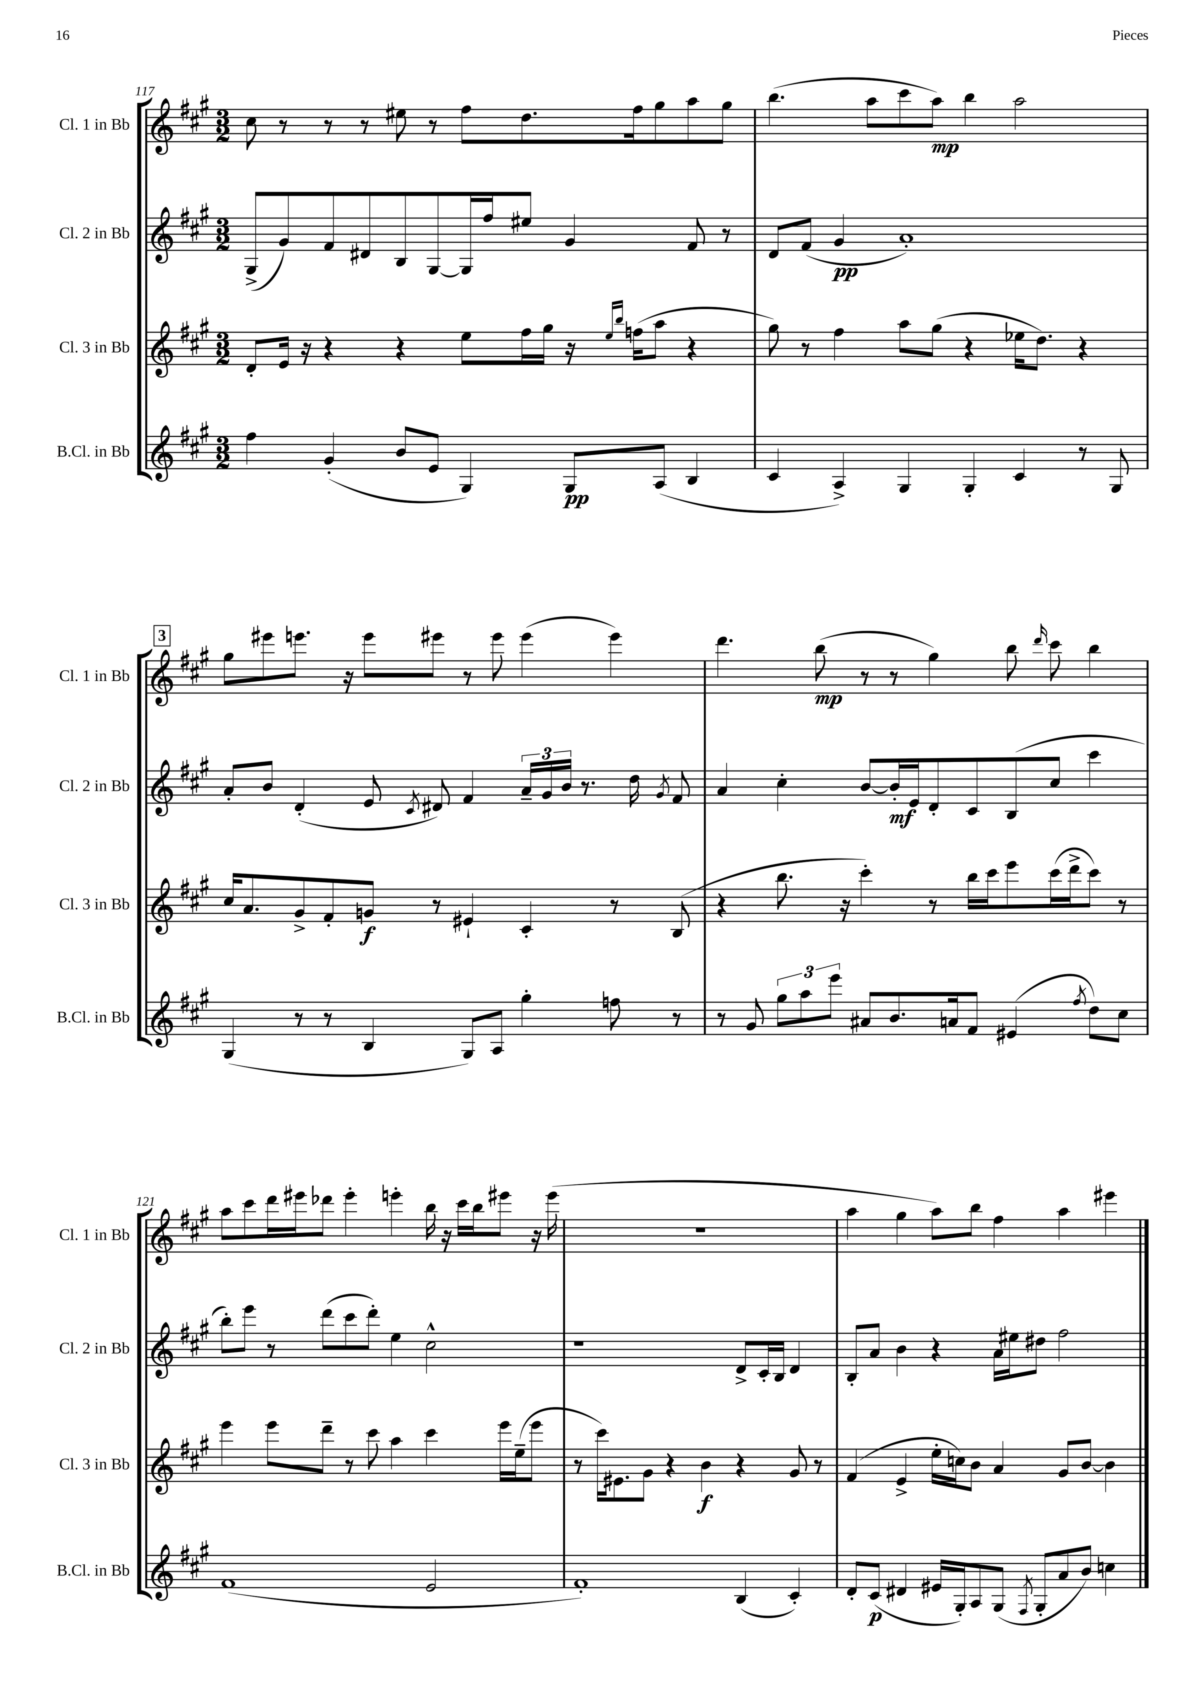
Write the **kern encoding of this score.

**kern	**dynam	**kern	**dynam	**kern	**dynam	**kern	**dynam
*part4	*part4	*part3	*part3	*part2	*part2	*part1	*part1
*staff4	*staff4	*staff3	*staff3	*staff2	*staff2	*staff1	*staff1
*I"B.Cl. in Bb	*	*I"Cl. 3 in Bb	*	*I"Cl. 2 in Bb	*	*I"Cl. 1 in Bb	*
*I'B.Cl. in Bb	*	*I'Cl. 3 in Bb	*	*I'Cl. 2 in Bb	*	*I'Cl. 1 in Bb	*
*clefG2	*	*clefG2	*	*clefG2	*	*clefG2	*
*k[f#c#g#]	*	*k[f#c#g#]	*	*k[f#c#g#]	*	*k[f#c#g#]	*
*M3/2	*	*M3/2	*	*M3/2	*	*M3/2	*
=117	=117	=117	=117	=117	=117	=117	=117
4ff#\	.	8d'/L	.	(8G#^/L	.	8cc#\	.
.	.	16e/Jk	.	8g#/)	.	8r	.
.	.	16r	.	.	.	.	.
(4g#'/	.	4r	.	8f#/	.	8r	.
.	.	.	.	8d#X/	.	8r	.
8b/L	.	4r	.	8B/	.	8ee#X\	.
8e/J	.	.	.	[8G#/	.	8r	.
4G#/)	.	8ee\L	.	16G#/L]	.	8ff#\L	.
.	.	.	.	16ff#/J	.	.	.
.	.	16ff#\L	.	8ee#X/J	.	8.dd\	.
.	.	16gg#\JJ	.	.	.	.	.
8G#/L	pp	16r	.	4g#/	.	.	.
.	.	16qqee/LL	.	.	.	.	.
.	.	16qqbb/JJ	.	.	.	.	.
.	.	(16ffn\KL	.	.	.	16ff#\k	.
(8A/J	.	8aa\J	.	.	.	8gg#\	.
4B/	.	4r	.	8f#/	.	8aa\	.
.	.	.	.	8r	.	8gg#\J	.
=118	=118	=118	=118	=118	=118	=118	=118
4c#/	.	8gg#\)	.	8d/L	.	(4.bb\	.
.	.	8r	.	(8f#/J	.	.	.
4A^/)	.	4ff#\	.	4g#/	pp	.	.
.	.	.	.	.	.	8aa\L	.
4G#/	.	8aa\L	.	1a')	.	8ccc#\	.
.	.	(8gg#\J	.	.	.	8aa\J)	mp
4G#'/	.	4r	.	.	.	4bb\	.
4c#/	.	16ee-X\KL	.	.	.	2aa\	.
.	.	8.dd\J)	.	.	.	.	.
8r	.	4r	.	.	.	.	.
8G#/	.	.	.	.	.	.	.
!!LO:LB:g=z
!!LO:REH:place=s1:t=3
=119	=119	=119	=119	=119	=119	=119	=119
(4G#/	.	16cc#/KL	.	8a'/L	.	8gg#\L	.
.	.	8.a/	.	.	.	.	.
.	.	.	.	8b/J	.	8eee#X\	.
8r	.	8g#^/	.	(4d'/	.	8.eeen\J	.
8r	.	8f#'/	.	.	.	.	.
.	.	.	.	.	.	16r	.
4B/	.	8gn/J	f	8e/	.	8eee\L	.
.	.	.	.	8qc#/	.	.	.
.	.	8r	.	8d#X/)	.	8eee#X\J	.
8G#/L)	.	4e#X`/	.	4f#/	.	8r	.
8A/J	.	.	.	.	.	8eee#\	.
4gg#'\	.	4c#'/	.	24a~/LL	.	(4eee#\	.
.	.	.	.	24g#/	.	.	.
.	.	.	.	24b/JJ	.	.	.
.	.	.	.	8.r	.	.	.
8ffn\	.	8r	.	.	.	4eee#\)	.
.	.	.	.	16dd\	.	.	.
.	.	.	.	8qg#/	.	.	.
8r	.	(8B/	.	8f#/	.	.	.
=120	=120	=120	=120	=120	=120	=120	=120
8r	.	4r	.	4a/	.	4.ddd\	.
8g#/	.	.	.	.	.	.	.
12gg#\L	.	8.bb\	.	4cc#'\	.	.	.
12aa\	.	.	.	.	.	.	.
.	.	.	.	.	.	(8bb\	mp
12eee\J	.	.	.	.	.	.	.
.	.	16r	.	.	.	.	.
8a#X/L	.	4ccc#'\)	.	[8b/L	.	8r	.
8.b/	.	.	.	16b'/L]	mf	8r	.
.	.	.	.	16e/J	.	.	.
.	.	8r	.	8d'/	.	4gg#\)	.
16an/k	.	.	.	.	.	.	.
8f#/J	.	16bb\LL	.	8c#/	.	.	.
.	.	16ccc#\J	.	.	.	.	.
(4e#X/	.	8eee\	.	(8B/	.	8bb\	.
.	.	.	.	.	.	16qqddd/	.
.	.	(16ccc#\L	.	8cc#/J	.	8ccc#\	.
.	.	16ddd^\J	.	.	.	.	.
8qff#/	.	.	.	.	.	.	.
8dd\L)	.	8ccc#\J)	.	4ccc#\	.	4bb\	.
8cc#\J	.	8r	.	.	.	.	.
!!LO:LB:g=z
=121	=121	=121	=121	=121	=121	=121	=121
(1f#	.	4eee\	.	8bb'\L)	.	8aa\L	.
.	.	.	.	8eee\J	.	8ccc#\	.
.	.	8eee\L	.	8r	.	16ddd\L	.
.	.	.	.	.	.	16eee#X\J	.
.	.	8ddd~\J	.	(8ddd\L	.	8ddd-X\J	.
.	.	8r	.	8ccc#\	.	4eee#'\	.
.	.	8ccc#\	.	8ddd'\J)	.	.	.
.	.	4aa\	.	4ee\	.	4eeen'\	.
2e/	.	4ccc#\	.	2cc#^^\	.	16bb\	.
.	.	.	.	.	.	16r	.
.	.	.	.	.	.	16ccc#\LL	.
.	.	.	.	.	.	16bb\J	.
.	.	16eee\LL	.	.	.	8eee#X\J	.
.	.	(16ee~\J	.	.	.	.	.
.	.	8eee\J	.	.	.	16r	.
.	.	.	.	.	.	(16eee#\	.
=122	=122	=122	=122	=122	=122	=122	=122
1f#')	.	8r	.	1r	.	1.r	.
.	.	16ccc#\KL)	.	.	.	.	.
.	.	8.e#X\	.	.	.	.	.
.	.	8g#\J	.	.	.	.	.
.	.	4r	.	.	.	.	.
.	.	4b\	f	.	.	.	.
(4B/	.	4r	.	8d^/L	.	.	.
.	.	.	.	16c#'/L	.	.	.
.	.	.	.	16B/JJ	.	.	.
4c#'/)	.	8g#/	.	4d/	.	.	.
.	.	8r	.	.	.	.	.
=123	=123	=123	=123	=123	=123	=123	=123
8d'/L	.	(4f#/	.	8B'/L	.	4aa\	.
(8c#/J	p	.	.	8a/J	.	.	.
4d#X/	.	4e^/	.	4b\	.	4gg#\	.
16e#X/LL	.	16ee'\LL	.	4r	.	8aa\L)	.
16G#'/J)	.	16ccn\J)	.	.	.	.	.
8A/	.	8b\J	.	.	.	8bb\J	.
(8G#/J	.	4a/	.	16a\LL	.	4ff#\	.
.	.	.	.	16ee#X\J	.	.	.
8qF#/	.	.	.	.	.	.	.
8G#'/L	.	.	.	8dd#X\J	.	.	.
8a/	.	8g#/L	.	2ff#\	.	4aa\	.
8b/J)	.	[8b/J	.	.	.	.	.
4ccn\	.	4b\]	.	.	.	4eee#X\	.
==	==	==	==	==	==	==	==
*-	*-	*-	*-	*-	*-	*-	*-
